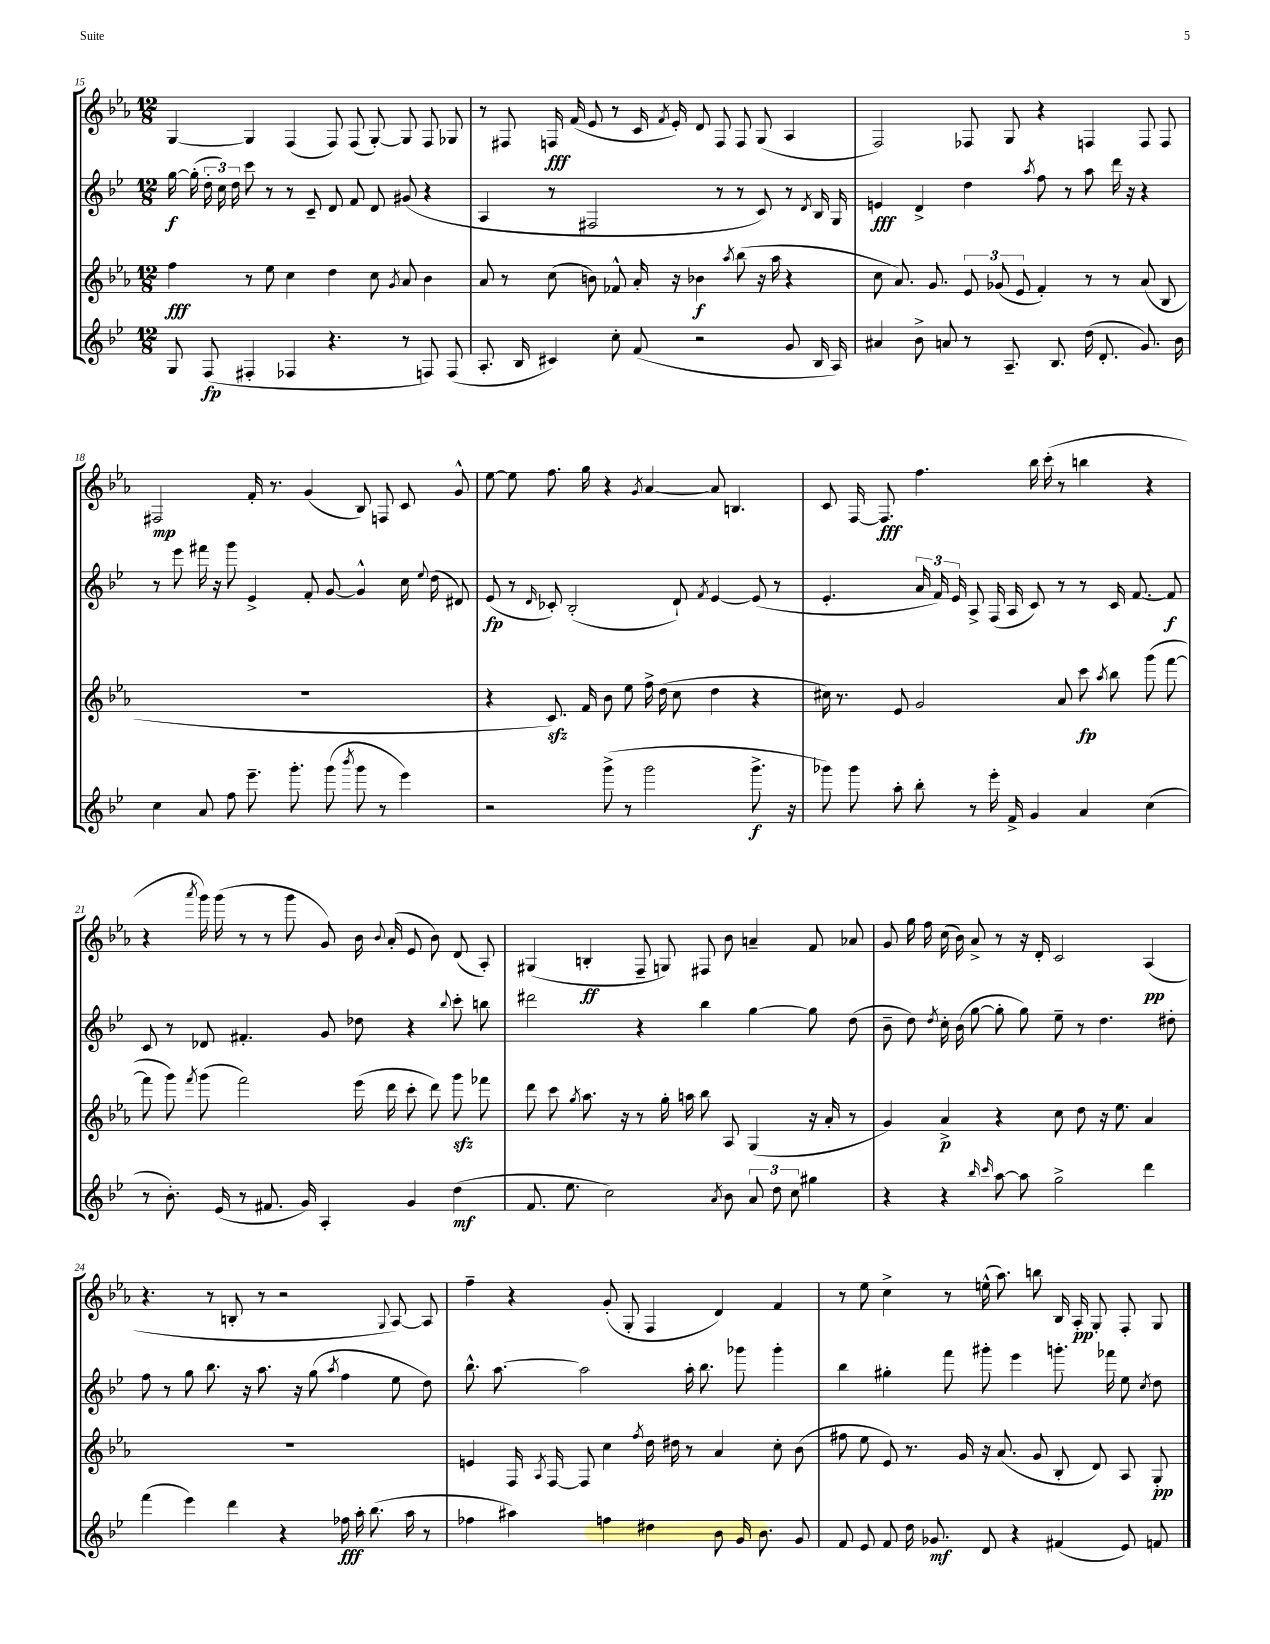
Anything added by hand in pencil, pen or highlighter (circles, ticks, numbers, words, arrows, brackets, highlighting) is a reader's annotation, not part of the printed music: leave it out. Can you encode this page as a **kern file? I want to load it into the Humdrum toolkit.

**kern	**kern	**kern	**kern
*staff4	*staff3	*staff2	*staff1
*clefG2	*clefG2	*clefG2	*clefG2
*k[b-e-]	*k[b-e-a-]	*k[b-e-]	*k[b-e-a-]
*M12/8	*M12/8	*M12/8	*M12/8
8G	4ff	[16gg	[4G
.	.	(16gg']	.
(8F	.	24dd'	.
.	.	24cc)	.
.	.	24dd	.
4F#'	8r	8ccc	4G]
.	8ee-	8r	.
4F-	4cc	8r	(4F
.	.	8c~	.
4.r	4dd	8d	8F)
.	.	8f	(8F
.	8cc	8d	[8G')
.	8qg	.	.
8r	8a-	(8g#	8G]
8F)	4b-	4r	8F
(8F	.	.	8G-
=	=	=	=
8.A'	8a-	4A	8r
.	8r	.	8F#
16B-	.	.	.
4c#)	(8cc	8r	16F
.	.	.	(16f
.	8b)	2F#	8e-
8cc'	8f-^^	.	8r
(8f	16a-'	.	16c
.	.	.	8qf
.	16r	.	16e-')
2r	4b-	.	8d
.	.	8r	8F
.	8qaa-	.	.
.	(8bb-	8r	8F
.	16r	8c)	(8G
.	16aa-	.	.
8g	4r	8r	4A-
.	.	8qd	.
16B-	.	16B-	.
16A)	.	16G	.
=	=	=	=
4a#	8cc	4e	2F)
.	8.a-)	.	.
8b-^	.	4d^	.
.	8.g	.	.
8a	.	.	.
8r	12e-	4dd	8F-
.	(12g-	.	.
8.A~	.	.	8G
.	12e-	.	.
.	.	8qaa	.
.	4f')	8ff	4r
8.B-	.	.	.
.	.	8r	.
(16dd	8r	8aa	4F
8.d'	.	.	.
.	8r	16ddd	.
.	.	16r	.
8.g)	(8a-	4r	8F
.	8B-	.	8F
16b-	.	.	.
=	=	=	=
4cc	1.r	8r	2F#
.	.	8eee-	.
8a	.	16fff#	.
.	.	16r	.
8ff	.	8ggg	.
8.eee-~	.	4e-^	16f'
.	.	.	8.r
8.ggg'	.	.	.
.	.	8f'	(4g
(8ggg	.	[8g	.
8qbbb-	.	.	.
8ggg	.	4g^^]	8B-)
8r	.	.	8F
4eee-)	.	16cc	8c
.	.	8qqee-	.
.	.	(16dd	.
.	.	8d#)	8g^^
=	=	=	=
2r	4r	(8e-	[8ee-
.	.	8r	8ee-]
.	.	16qqd	.
.	8.c)	8c-')	8.ff
.	.	(2B-'	.
.	16f	.	16gg
(8ggg^	8b-	.	4r
8r	8ee-	.	.
.	.	.	8qg
2ggg	16ff^	.	[4a-
.	(16dd	.	.
.	8cc	8d`)	.
.	.	8qf	.
.	4dd	[4e-	8a-]
.	.	.	4.B
8.ggg^	4r	(8e-]	.
.	.	8r	.
16r	.	.	.
=	=	=	=
8ggg-)	16cc#)	4.e-'	8c
.	8.r	.	.
8ggg-	.	.	[16F
.	.	.	8.F]
8aa'	8e-	.	.
8bb-'	2g	24a	4.ff
.	.	24f)	.
.	.	24e-	.
8r	.	8A^	.
16eee-'	.	(16F	.
16f^	.	16A	.
4g	.	8c)	16bb-
.	.	.	(16ccc'
.	8a-	8r	8r
4a	8ccc	8r	4bb
.	8qaa-	.	.
.	8bb-	16c	.
.	.	[8.f	.
(4cc	(8ggg	.	4r
.	[8fff	8f]	.
=	=	=	=
8r	8fff]	8c	4r
8.b-')	8ggg)	8r	.
.	8qfff	.	8qaaa-
.	(8ggg	8d-	16ggg)
(16e-	.	.	(16ggg
8r	2fff)	4.f#'	8r
8.f#	.	.	8r
.	.	.	8ggg
16g)	.	.	.
4A'	.	8g	8g)
.	(16eee-	8dd-	16b-
.	.	.	8qqb-
.	16ddd	.	(16a-'
4g	8ccc'	4r	8e-
.	8ddd)	.	8b-)
.	.	8qqbb-	.
(4dd	8ggg	8ccc'	(8d
.	8fff-	8bb	8A-')
=	=	=	=
8.f	8ddd	2ddd#	(4G#
.	8ccc	.	.
8.ee-	.	.	.
.	8qgg	.	.
.	8.aa-	.	4B'
2cc)	.	.	.
.	16r	.	.
.	8r	4r	8F~
.	16gg'	.	8G)
.	16aa	.	.
.	8bb-	4bb-	8F#
8qa	.	.	.
8b-	8A-	.	8b-
12a	(4G	[4gg	4a~
12dd	.	.	.
12cc	.	.	.
4gg#	16r	8gg]	8f
.	16a-'	.	.
.	8r	(8dd	8a-
=	=	=	=
4r	4g)	8b-~	8g
.	.	8dd)	16gg
.	.	.	16ff
.	.	8qdd	.
4r	4a-^	16cc'	(16cc
.	.	(16b-	16b-)
.	.	[8gg	8a-^
16qqbb-	.	.	.
16qqccc	.	.	.
[8aa	4r	8gg']	8r
8aa]	.	8gg)	16r
.	.	.	16d'
2gg^	8cc	8ee-~	2c
.	8dd	8r	.
.	16r	4.dd	.
.	8.ee-	.	.
4ddd	4a-	.	(4A-
.	.	8dd#'	.
=	=	=	=
(4fff	1.r	8ff	4.r
.	.	8r	.
4eee-)	.	8gg	.
.	.	8.bb-	8r
4ddd	.	.	8B'
.	.	16r	.
.	.	8.aa	8r
4r	.	.	2r
.	.	16r	.
.	.	(8gg	.
.	.	8qaa	.
16ff-	.	4ff	.
16aa'	.	.	.
(8.bb-	.	.	.
.	.	.	8qqG
.	.	8ee-	[8A-)
16aa	.	.	.
8r	.	8dd)	8A-]
=	=	=	=
4ff-	4e	8.bb-^^	4ff~
.	.	[8.aa	.
4aa#)	16F	.	4r
.	8qA-	.	.
.	[16F	.	.
.	8F]	2aa]	.
4ff	4cc	.	(8g'
.	.	.	8G'
.	8qff	.	.
4dd#	16dd	.	4F
.	16dd#	.	.
.	8r	16aa'	.
.	.	8.bb-	.
8b-	4a-	.	4d)
16g	.	8ggg-	.
8.b-	.	.	.
.	8cc'	4ggg-'	4f
8g	(8b-	.	.
=	=	=	=
8f	8ff#	4bb-	8r
8e-	8ee-	.	8ee-
8f	8e-)	4gg#'	4cc^
16dd	8.r	.	.
8.g-	.	.	.
.	.	8fff	8r
.	16g	.	.
8d	16r	8ggg#'	(16ee^^
.	(8.a-	.	8.aa-)
4r	.	4eee-	.
.	8g	.	8bb
(4f#	8B-'	8.ggg'	16B-
.	.	.	16A-'
.	8d)	.	8G'
.	.	16fff-	.
8e-)	8A-	8ee-	8F'
.	.	8qcc	.
8f	8G'	8dd	8G
==	==	==	==
*-	*-	*-	*-
